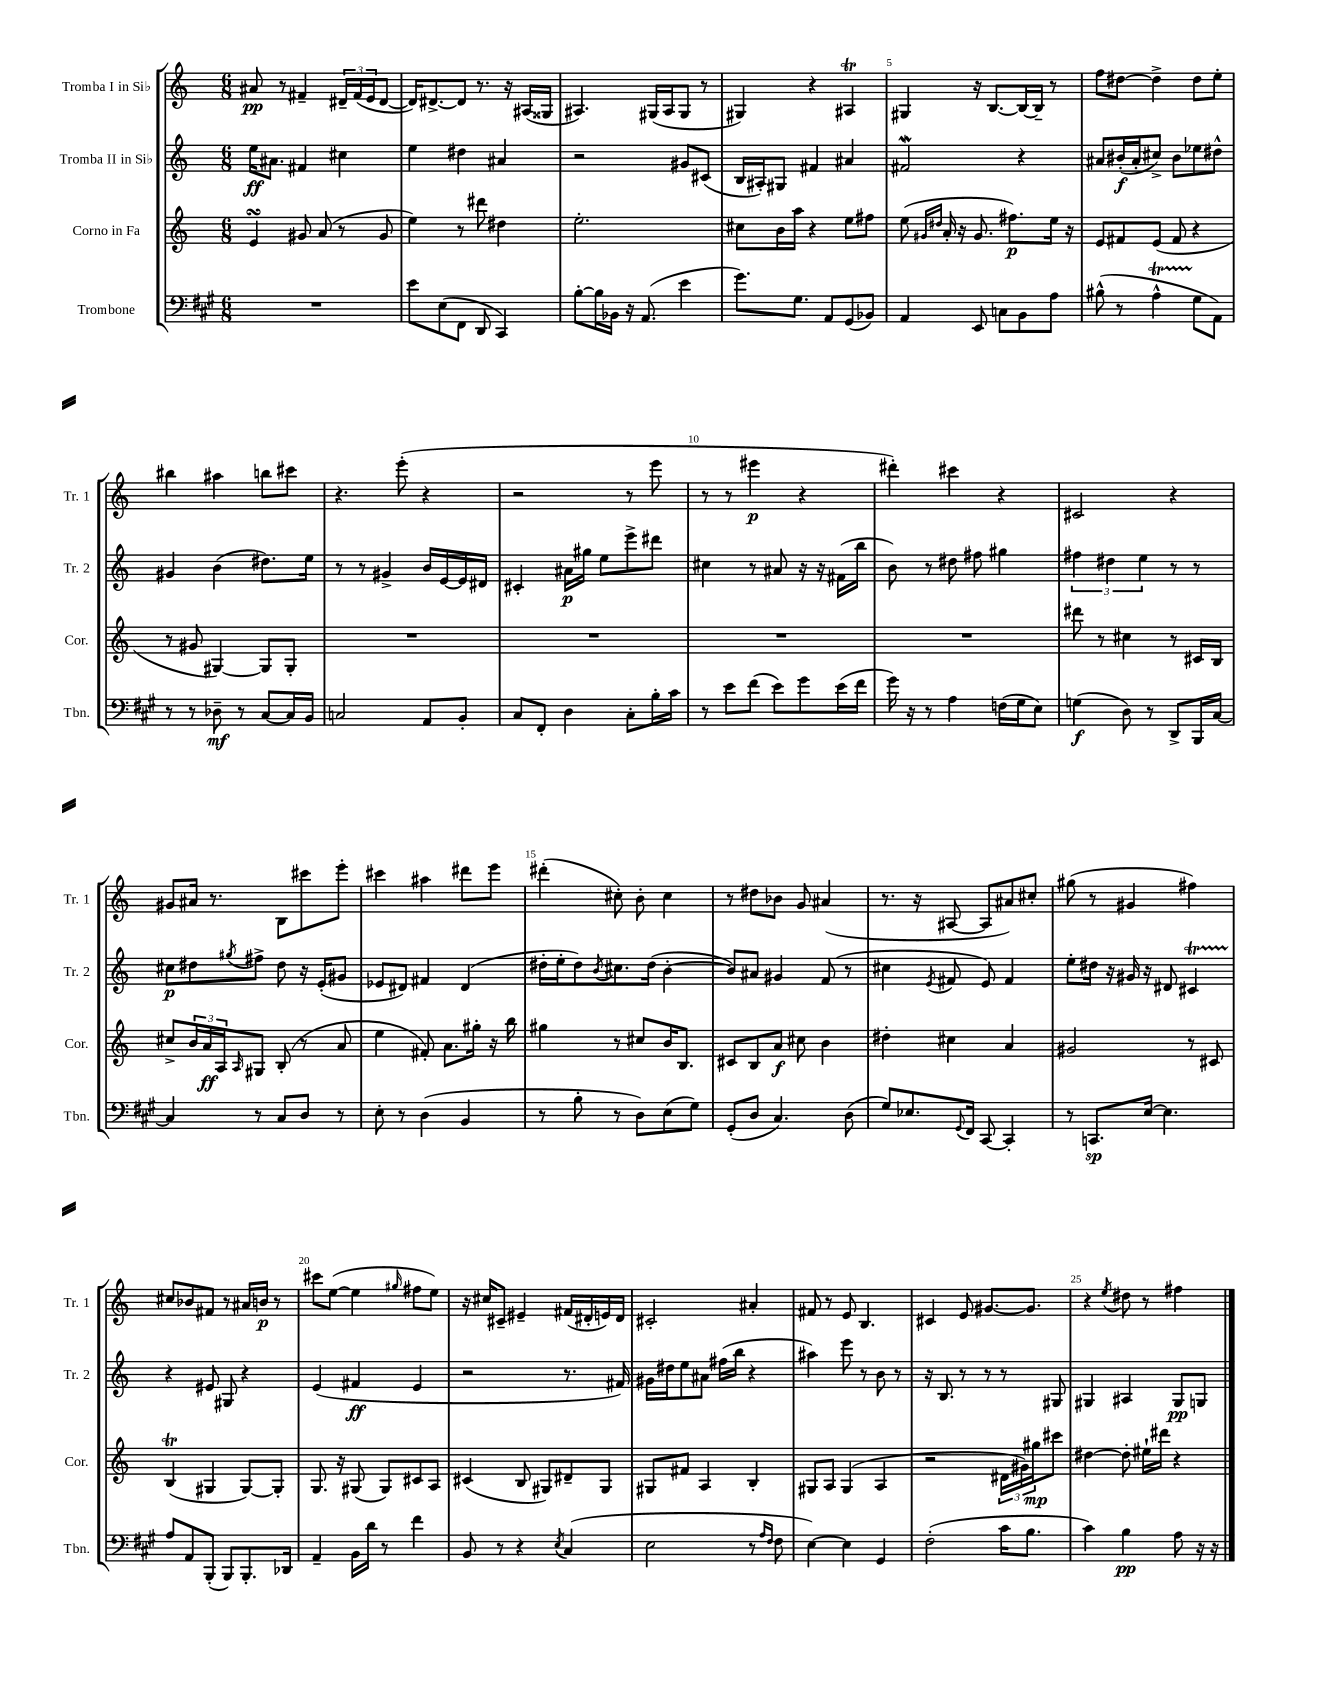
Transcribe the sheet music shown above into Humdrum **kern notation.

**kern	**kern	**kern	**kern
*staff4	*staff3	*staff2	*staff1
*clefF4	*clefG2	*clefG2	*clefG2
*k[f#c#g#]	*k[]	*k[]	*k[]
*M6/8	*M6/8	*M6/8	*M6/8
2.r	4e	16ee	8a#
.	.	8.a#	.
.	.	.	8r
.	8g#	4f#	4f#~
.	(8a	.	.
.	8r	4cc#	24d#~
.	.	.	(24f#
.	.	.	24e
.	8g#	.	[8d#
=	=	=	=
8e	4ee)	4ee	16d#])
.	.	.	[8.d#^
(8E	.	.	.
8FF#	8r	4dd#	8d#]
8DD	8ddd#	.	8.r
4CC#)	4dd#	4a#	.
.	.	.	16r
.	.	.	(16A#
.	.	.	16G##
=	=	=	=
[8B'	2.ee'	2r	4.A#)
16B]	.	.	.
16BB-	.	.	.
16r	.	.	.
(8.AA	.	.	.
.	.	.	(16G#
.	.	.	16A#
4e	.	8g#	8G#
.	.	(8c#	8r
=	=	=	=
8.g#)	8cc#	16B	4G#)
.	.	16A#')	.
.	16b	8G#	.
8.G#	16aa	.	.
.	4r	4f#	4r
8AA	.	.	.
(8GG#	8ee	4a#	4A#
8BB-)	8ff#	.	.
=	=	=	=
4AA	(8ee	2f#	4G#
.	16qqg#	.	.
.	16qqdd#	.	.
.	16a'	.	.
.	16r	.	.
8EE	8.g#	.	16r
.	.	.	[8.B
8C	.	.	.
.	8.ff#)	.	.
8BB	.	4r	16B_
.	.	.	16B~]
8A	16ee	.	8r
.	16r	.	.
=	=	=	=
(8B#^^	8e	8a#	8ff
8r	8f#	(16b#'	[8dd#
.	.	16a#'	.
4A^^	(8e	8cc#^)	4dd#^]
.	8f#	8b#	.
8G#	4r	8ee-	8dd#
8AA)	.	8dd#^^	8ee'
=	=	=	=
8r	8r	4g#	4bb#
8r	8g#	.	.
8D-~	[4G#)	(4b	4aa#
8r	.	.	.
[8C#	8G#]	8.dd#)	8bb
16C#]	8G#'	.	8ccc#
16BB	.	16ee	.
=	=	=	=
2C	2.r	8r	4.r
.	.	8r	.
.	.	4g#^	.
.	.	.	(8eee'
8AA	.	16b	4r
.	.	[16e	.
8BB'	.	16e]	.
.	.	16d#	.
=	=	=	=
8C#	2.r	4c#'	2r
8FF#'	.	.	.
4D	.	16a#	.
.	.	16gg#	.
.	.	8ee	.
8C#'	.	8eee^	8r
16B'	.	8ddd#	8eee
16c#	.	.	.
=	=	=	=
8r	2.r	4cc#	8r
8e	.	.	8r
(8f#	.	8r	4eee#
8e)	.	8a#	.
8g#	.	16r	4r
.	.	16r	.
(16e	.	(16f#	.
16f#	.	16bb	.
=	=	=	=
16g#)	2.r	8b)	4ddd#')
16r	.	.	.
8r	.	8r	.
4A	.	8dd#	4ccc#
.	.	8ff#	.
(16F	.	4gg#	4r
16G#	.	.	.
8E)	.	.	.
=	=	=	=
(4G	8ddd#	6ff#	2c#
.	8r	.	.
.	.	6dd#	.
8D)	4cc#	.	.
.	.	6ee	.
8r	.	.	.
8DD^	8r	8r	4r
16BBB	16c#	8r	.
[16C#	16B	.	.
=	=	=	=
4C#]	8cc#^	8cc#	8g#
.	24b	8dd#	16a#
.	24a	.	.
.	.	.	8.r
.	24A	.	.
.	16qqA	8qgg#	.
8r	8G#	8ff#^	.
8C#	(8B'	8dd#	8B
8D	8r	16r	8ccc#
.	.	(16e'	.
8r	8a	8g#	8eee'
=	=	=	=
8E'	4ee	8e-	4ccc#
8r	.	8d#)	.
(4D	8f#')	4f#	4aa#
.	8.a	.	.
4BB	.	(4d#	8ddd#
.	16gg#'	.	.
.	16r	.	8eee
.	16bb	.	.
=	=	=	=
8r	4gg#	16dd#'	(4ddd#'
.	.	16ee'	.
8B'	.	8dd#)	.
.	.	8qb	.
8r	8r	8.cc#	8cc#')
8D)	8cc#	.	8b'
.	.	(16dd#	.
(8E	16b	[4b'	4cc#
.	8.B	.	.
8G#)	.	.	.
=	=	=	=
(8GG#'	8c#	8b])	8r
8D	8B	8a#	8dd#
4.C#)	8a	4g#	8b-
.	8cc#	.	8g
.	4b	(8f	(4a#
(8D	.	8r	.
=	=	=	=
8G#)	4dd#'	4cc#	8.r
8.E-	.	.	.
.	.	.	16r
.	.	8qe	.
.	4cc#	8f#	[8A#
8qqGG#	.	.	.
16FF#	.	.	.
[8CC#	.	8e)	8A#]
4CC#']	4a	4f#	8a#)
.	.	.	8cc#'
=	=	=	=
8r	2g#	8ee'	(8gg#
8.CC	.	16dd#	8r
.	.	16r	.
.	.	16g#	4g#
[16E	.	16r	.
4.E]	.	8d#	.
.	8r	4c#	4ff#)
.	8c#	.	.
=	=	=	=
8A	(4B	4r	8cc#
8AA	.	.	8b-
(8BBB'	4G#	8e#	8f#
8BBB)	.	8G#	8r
8.BBB'	[8G#)	4r	16a#
.	.	.	16b
.	8G#']	.	8r
16DD-	.	.	.
=	=	=	=
4AA~	8.G	(4e	8ccc#
.	.	.	([8ee
.	16r	.	.
16BB	(8G#	4f#	4ee]
16d	.	.	.
8r	8G#)	.	.
.	.	.	16qqgg#
4f#	8c#	4e	8ff#
.	8A	.	8ee)
=	=	=	=
8BB	(4c#	2r	16r
.	.	.	16cc#
8r	.	.	8c#~
4r	8B	.	4e#~
.	8G#)	.	.
8qE	.	.	.
(4C#	8d#~	8.r	(16f#
.	.	.	16d#'
.	8G#	.	16e)
.	.	16f#)	16d#
=	=	=	=
2E	8G#	16g#	2c#'
.	.	16dd#	.
.	8f#	8ee	.
.	4A	8a#	.
.	.	(16ff#	.
.	.	16bb	.
8r	4B'	4r	4a#'
16qqA	.	.	.
16qqF#	.	.	.
8F#	.	.	.
=	=	=	=
[4E)	8G#	4aa#)	8f#
.	8A	.	8r
4E]	(4G#	8eee	8e
.	.	8r	4.B
4GG#	4A	8b	.
.	.	8r	.
=	=	=	=
(2F#'	2r	16r	4c#
.	.	8.B	.
.	.	8r	8e
.	.	8r	[8.g#
16c#	24d#	8r	.
.	24g#)	.	.
8.B	.	.	8.g#]
.	24gg#	.	.
.	8ccc#	8G#	.
=	=	=	=
4c#)	[4dd#	4G#	4r
.	.	.	8qee
4B	8dd#']	4A#	8dd#
.	16ee#`	.	8r
.	16ddd#	.	.
8A	4r	8G#	4ff#
16r	.	8G	.
16r	.	.	.
==	==	==	==
*-	*-	*-	*-
